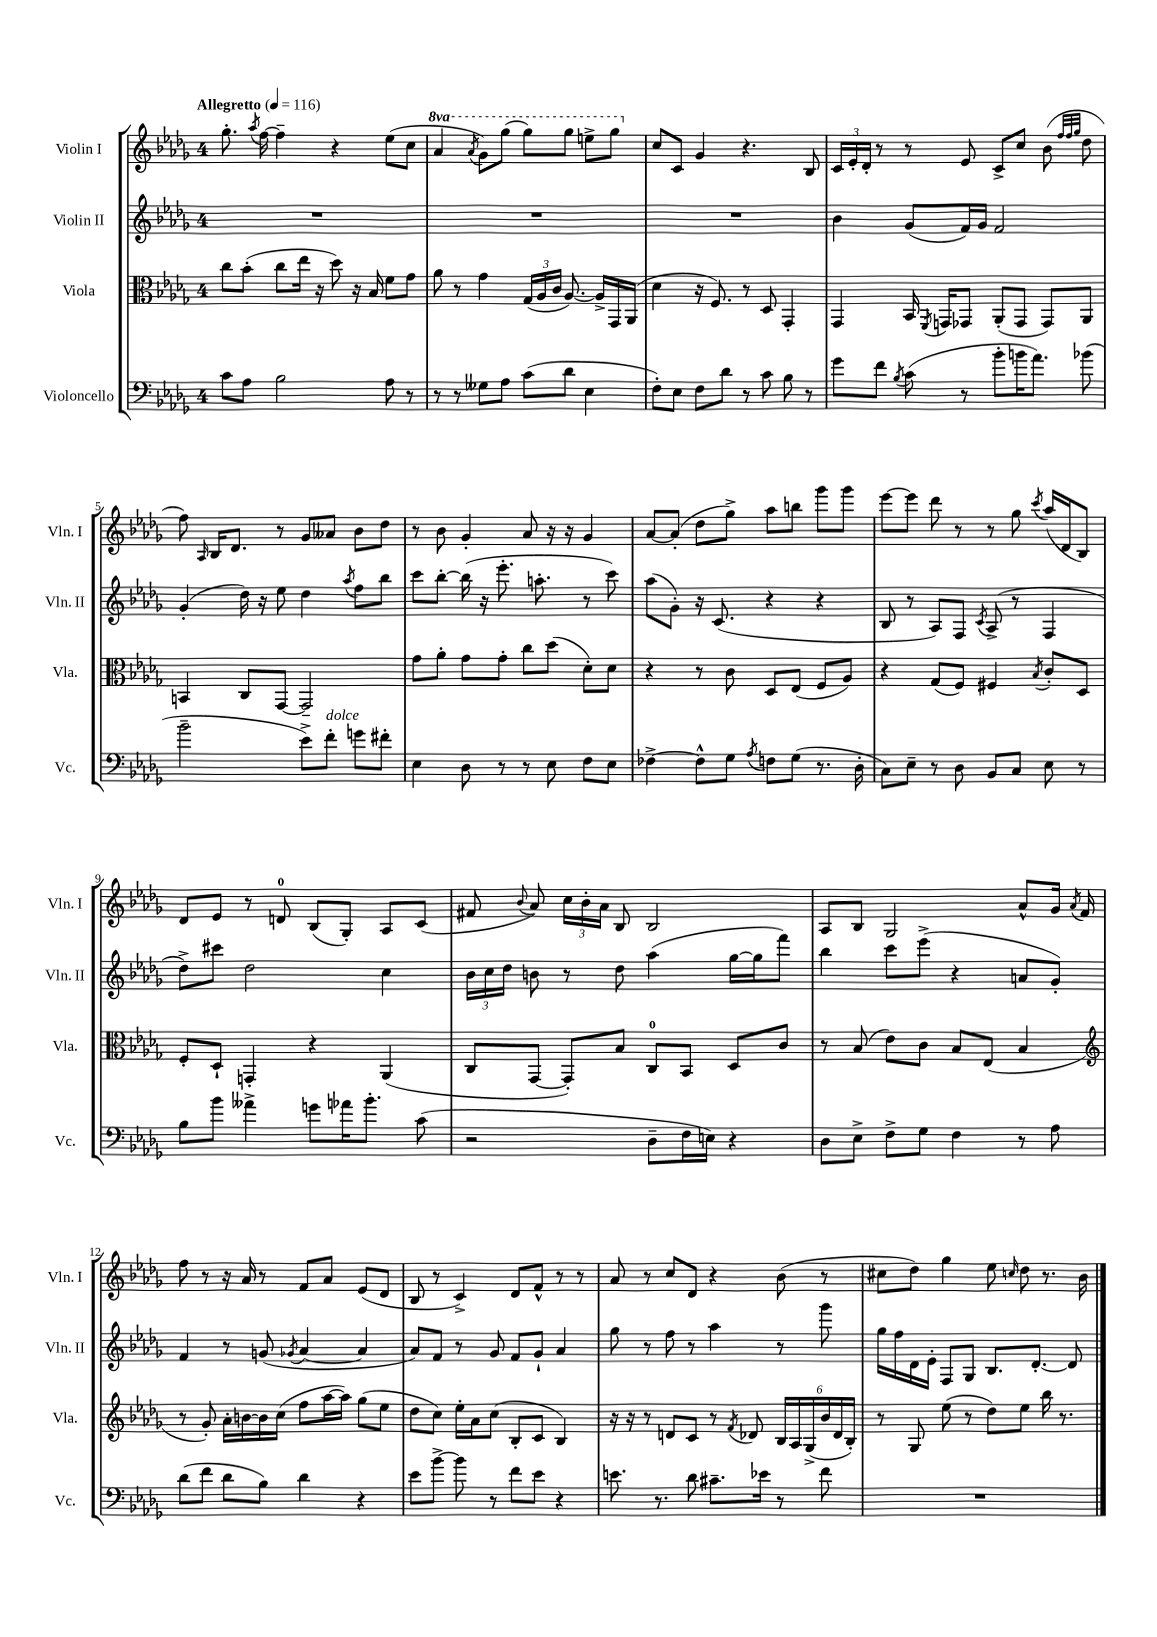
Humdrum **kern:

**kern	**kern	**kern	**kern
*part4	*part3	*part2	*part1
*staff4	*staff3	*staff2	*staff1
*I"Violoncello	*I"Viola	*I"Violin II	*I"Violin I
*I'Vc.	*I'Vla.	*I'Vln. II	*I'Vln. I
*clefF4	*clefC3	*clefG2	*clefG2
*k[b-e-a-d-g-]	*k[b-e-a-d-g-]	*k[b-e-a-d-g-]	*k[b-e-a-d-g-]
*M4/4	*M4/4	*M4/4	*M4/4
*MM116	*MM116	*MM116	*MM116
=1	=1	=1	=1
!	!	!	!LO:TX:a:B:t=Allegretto
8c\L	8cc\L	1r	8.gg-'\
8A-\J	(8b-'\J	.	.
.	.	.	8qaa-/
.	.	.	[16ff\
2B-\	8cc\L	.	4ff~\]
.	16ee-\Jk	.	.
.	16r	.	.
.	8dd-\)	.	4r
.	16r	.	.
.	16B-/	.	.
8A-\	8f\L	.	(8ee-\L
8r	8g-\J	.	8cc\J
=2	=2	=2	=2
*	*	*	*8va
8r	8a-\	1r	4aa-/
8r	8r	.	.
.	.	.	8qaa-/
8G--X\L	4g-\	.	8gg-\L)
8A-\J	.	.	(8ggg-\J
(8c\L	(24G-/LL	.	8ggg-\L)
.	24A-/	.	.
.	24c/JJ	.	.
8d-\J	[8.A-/)	.	8ggg-\J
4E-\	.	.	8eeen^\L
.	16A-^/LL]	.	.
.	16GG-/	.	8ggg-\J
.	(16AA-/JJ	.	.
=3	=3	=3	=3
*	*	*	*X8va
8F'\L)	4d-\	1r	8cc/L
8E-\J	.	.	8c/J
8F\L	16r	.	4g-/
.	8.F/)	.	.
8d-\J	.	.	.
8r	8r	.	4.r
8c\	8D-/	.	.
8B-\	4GG-'/	.	.
8r	.	.	8B-/
=4	=4	=4	=4
8g-\L	4GG-/	4b-\	24c/LL
.	.	.	24e-'/
.	.	.	24d-'/JJ
8f\J	.	.	8r
8qB-/	.	.	.
(8c\	16BB-/	(8g-/L	8r
.	8qFF/	.	.
.	16GGn/KL	.	.
8r	8GG-X/J	16f/L)	8e-/
.	.	16g-/JJ	.
8b-'\L	(8AA-'/L	2f/	8c^/L
16bn\K	8GG-/J	.	8cc/J
8.a-\J)	.	.	.
.	8GG-/L)	.	(8b-\
.	.	.	32qqff/LLL
.	.	.	32qqff/
.	.	.	32qqgg-/JJJ
(8b-X\	8AA-/J	.	8dd-\
!!LO:LB:g=z
=5	=5	=5	=5
2b-~\	4BBn/	(4g-'/	8ff\)
.	.	.	16qqA-/
.	.	.	16B-/KL
.	.	.	8.d-/J
.	8C/L	16dd-\)	.
.	.	16r	.
.	[8GG-/J	8ee-\	8r
8e-^\L)	2GG-~/]	4dd-\	8g-/L
!LO:TX:a:i:t=dolce	!	!	!
8f'\J	.	.	8a--X/J
.	.	8qaa-/	.
8gn\L	.	8ff\L	8b-\L
8f#X'\J	.	8bb-\J	8dd-\J
=6	=6	=6	=6
4E-\	8g-\L	8ccc\L	8r
.	8a-'\J	[8bb-'\J	8b-\
8D-\	8g-\L	(16bb-\]	4g-'/
.	.	16r	.
8r	8g-'\J	8.eee-'\	.
8r	8cc\L	.	8a-/
.	.	8.aan'\	.
8E-\	(8dd-\J	.	16r
.	.	.	16r
8F\L	8d-'\L)	8r	4g-/
8E-\J	8d-\J	8ccc\)	.
=7	=7	=7	=7
[4F-X^\	4r	(8aa-\L	[8a-/L
.	.	8g-'\J)	(8a-'/J]
8F-^^\L]	8r	16r	8dd-\L
.	.	(8.c/	.
8G-\J	8c\	.	8gg-^\J)
8qA-/	.	.	.
8Fn\L	8D-/L	4r	8aa-\L
(8G-\J	(8E-/J	.	8bbn\J
8.r	8F/L	4r	8ggg-\L
.	8A-/J)	.	8ggg-\J
16D-'\	.	.	.
=8	=8	=8	=8
8C\L)	4r	8B-/	[8eee-\L
8E-~\J	.	8r	8eee-\J]
8r	(8G-/L	8A-/L)	8ddd-\
8D-\	8F/J)	8F/J	8r
.	.	8qc/	.
8BB-/L	4F#X/	(8A-^/	8r
8C/J	.	8r	8gg-\
.	8qB-/	.	8qccc/
8E-\	8c'/L	4F/	(16aa-/LL
.	.	.	16d-/J
8r	8D-/J	.	8B-/J)
!!LO:LB:g=z
=9	=9	=9	=9
8B-\L	8F'/L	8dd-^\L)	8d-/L
8b-\J	8D-`/J	8ccc#X\J	8e-/J
4a--X^\	4GGn'/	2dd-\	8r
.	.	.	8dn/
8gn\L	4r	.	(8B-/L
16a-X\K	.	.	8G-'/J)
8.b-'\J	.	.	.
.	(4AA-/	4cc\	8A-/L
(8c\	.	.	(8c/J
=10	=10	=10	=10
2r	8C/L	24b-\LL	8f#X/
.	.	24cc\	.
.	.	24dd-\JJ	.
.	.	.	8qqb-/
.	[8GG-/J	8bn\	8a-/)
.	8GG-'/L])	8r	24cc\LL
.	.	.	24b-'\
.	.	.	24a-\JJ
.	8B-/J	8dd-\	8B-/
8D-~\L	8C/L	(4aa-\	2B-/
16F\L	8BB-/J	.	.
16En\JJ)	.	.	.
4r	8D-/L	[16gg-\LL	.
.	.	16gg-\J]	.
.	8c/J	8fff\J)	.
=11	=11	=11	=11
8D-\L	8r	4bb-\	8A-/L
8E-^\J	(8B-/	.	8B-/J
8F^\L	8e-\L)	8ccc\L	2G-/
8G-\J	8c\J	(8eee-^\J	.
4F\	8B-/L	4r	.
.	(8E-/J	.	.
8r	4B-/	8an/L	8a-^^/L
8A-\	.	8g-'/J)	16g-/Jk
.	.	.	8qa-/
.	.	.	16f/
!!LO:LB:g=z
=12	=12	=12	=12
*	*clefG2	*	*
(8d-\L	8r	4f/	8ff\
8f\J	8g-'/)	.	8r
8d-\L	16a-'\LL	8r	16r
.	[16bn\	.	16a-/
8B-\J)	16b\]	(8gn/	8r
.	(16cc\JJ	.	.
.	.	8qg-X/	.
4d-\	8ff\L	[4a-/	8f/L
.	[16aa-\L	.	8a-/J
.	16aa-\JJ])	.	.
4r	(8gg-\L	4a-/]	(8e-/L
.	8ee-\J	.	8d-/J
=13	=13	=13	=13
8e-\L	8dd-\L	8a-/L)	8B-/
[8b-^\J	8cc\J)	8f/J	8r
8b-\]	16ee-'\LL	8r	4c^/)
.	16a-\J	.	.
8r	(8cc\J	8g-/	.
8f\L	8B-'/L	8f/L	8d-/L
8e-\J	8c/J	8g-`/J	8f^^/J
4r	4B-/)	4a-/	8r
.	.	.	8r
=14	=14	=14	=14
8.en\	16r	8gg-\	8a-/
.	16r	.	.
.	8r	8r	8r
8.r	.	.	.
.	8dn/L	8ff\	8cc/L
8d-\	8c/J	8r	8d-/J
8.c#X~\L	8r	4aa-\	4r
.	8qf/	.	.
.	8d-X/	.	.
16e-X\Jk	.	.	.
8r	24B-/LL	8r	(8b-\
.	24A-/	.	.
.	(24G-^/	.	.
8f\	24b-/	8ggg-\	8r
.	24d-/	.	.
.	24B-'/JJ)	.	.
=15	=15	=15	=15
1r	8r	16gg-\LL	8cc#X\L
.	.	16ff\	.
.	8G-/	16d-\	8dd-\J)
.	.	16e-'\JJ	.
.	(8ee-\	8F/L	4gg-\
.	8r	8G-/J	.
.	8dd-\L)	8.B-/L	8ee-\
.	.	.	16qqccn/
.	8ee-\J	.	8dd-\
.	.	[8.d-'/J	.
.	16bb-\	.	8.r
.	8.r	.	.
.	.	8d-/]	.
.	.	.	16b-\
==	==	==	==
*-	*-	*-	*-
